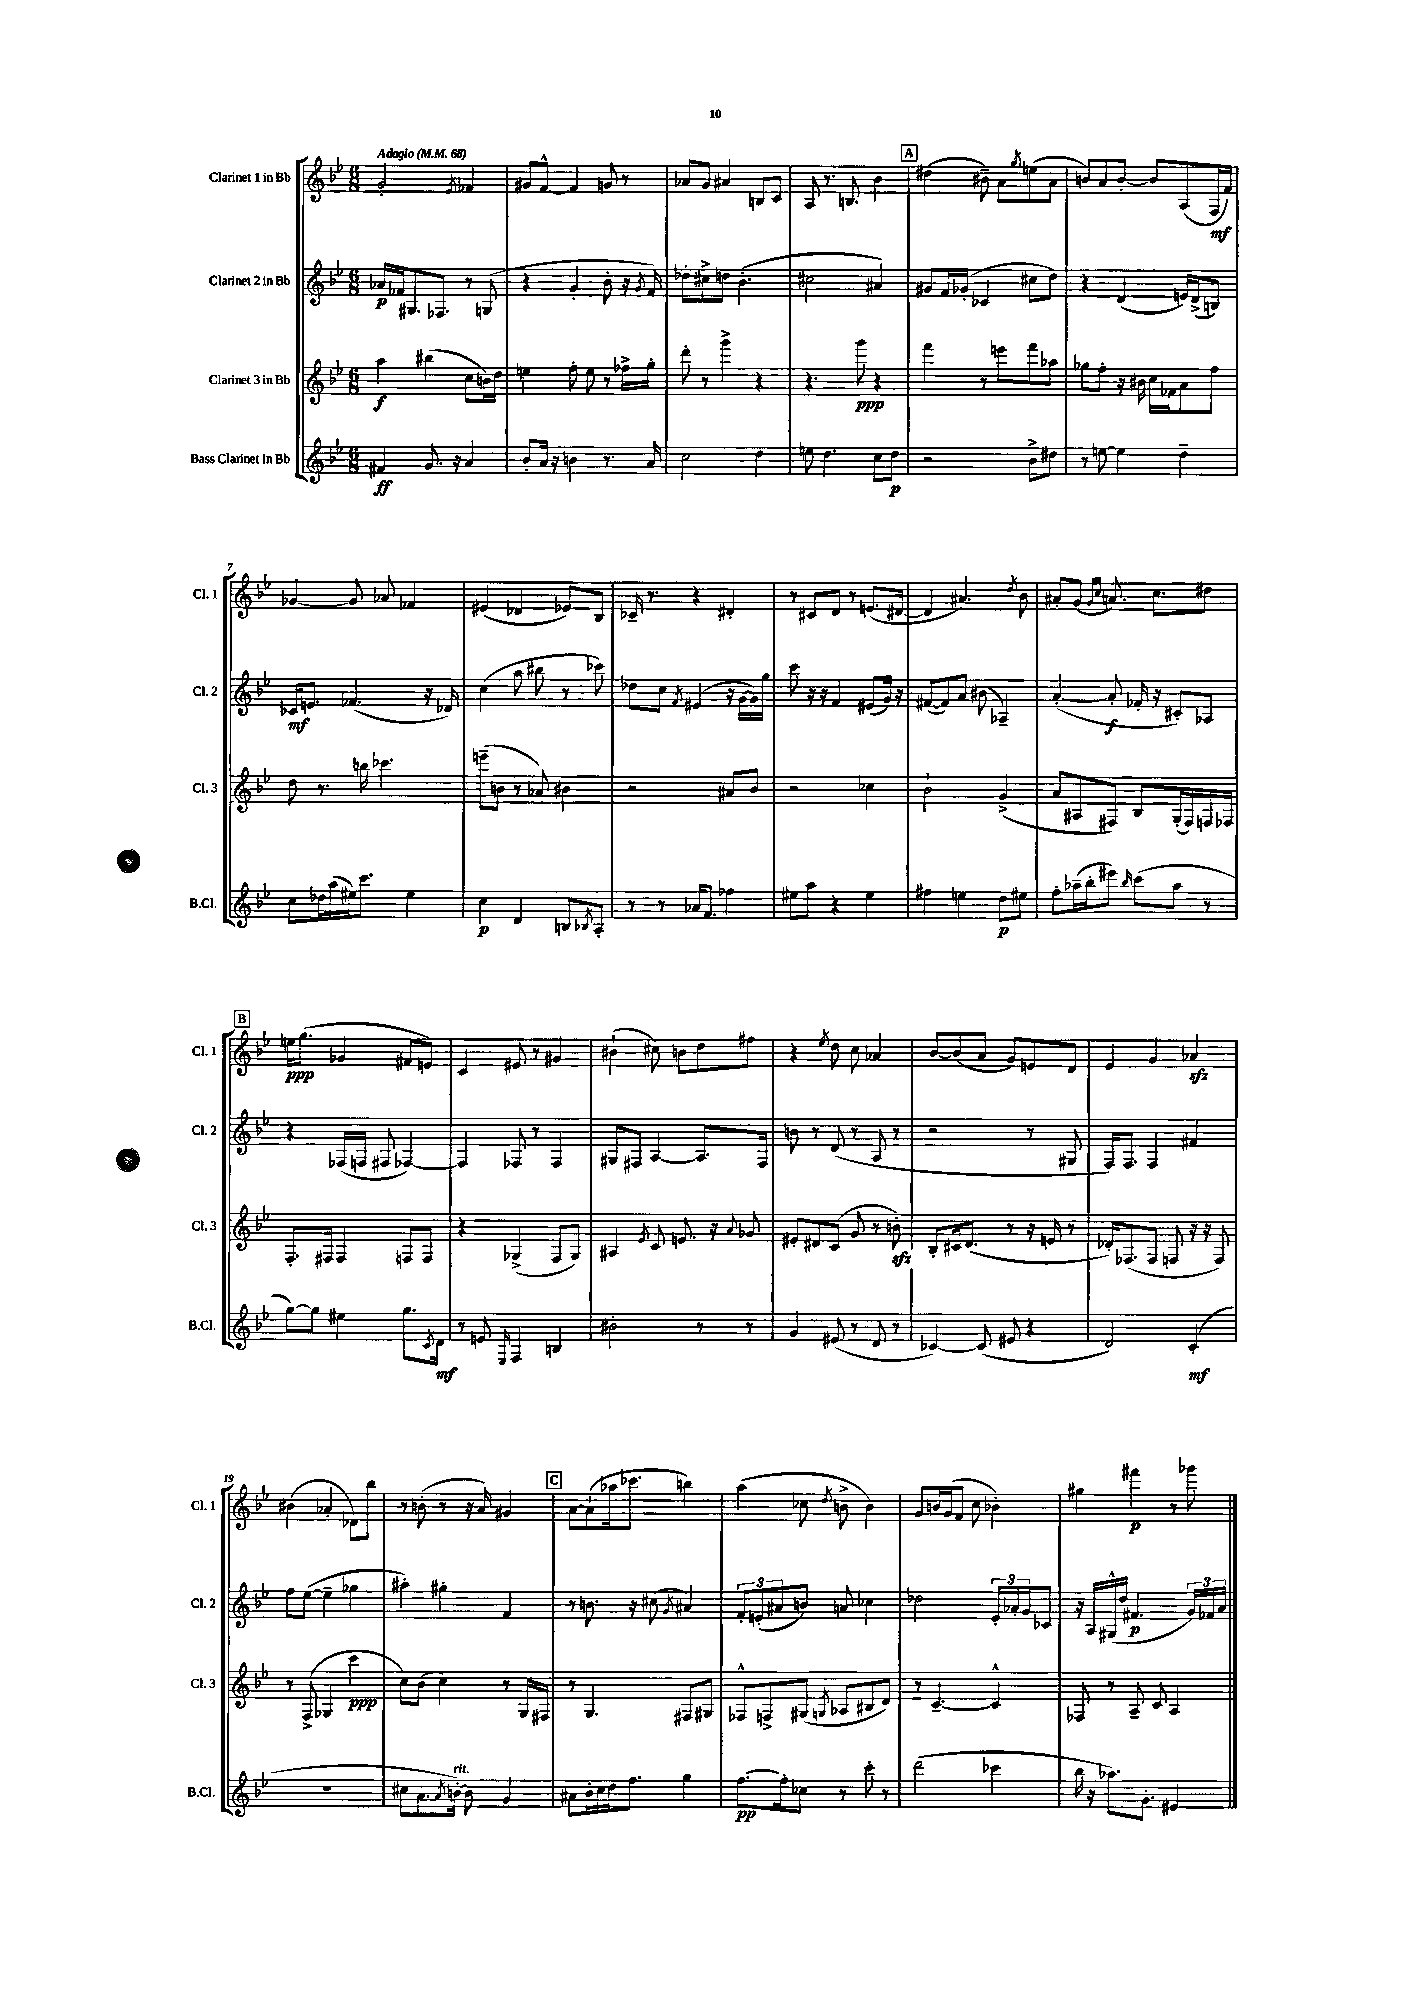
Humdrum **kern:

**kern	**dynam	**kern	**dynam	**kern	**dynam	**kern	**dynam
*part4	*part4	*part3	*part3	*part2	*part2	*part1	*part1
*staff4	*staff4	*staff3	*staff3	*staff2	*staff2	*staff1	*staff1
*I"Bass Clarinet in Bb	*	*I"Clarinet 3 in Bb	*	*I"Clarinet 2 in Bb	*	*I"Clarinet 1 in Bb	*
*I'B.Cl.	*	*I'Cl. 3	*	*I'Cl. 2	*	*I'Cl. 1	*
*clefG2	*	*clefG2	*	*clefG2	*	*clefG2	*
*k[b-e-]	*	*k[b-e-]	*	*k[b-e-]	*	*k[b-e-]	*
*M6/8	*	*M6/8	*	*M6/8	*	*M6/8	*
*MM68	*	*MM68	*	*MM68	*	*MM68	*
=1	=1	=1	=1	=1	=1	=1	=1
!	!	!	!	!	!	!LO:TX:a:B:t=Adagio	!
4f#X/	ff	4aa\	f	16a-X/LL	p	2g'/	.
.	.	.	.	16f-X/J	.	.	.
.	.	.	.	8.G#X/	.	.	.
8.g/	.	(4bb#X\	.	.	.	.	.
.	.	.	.	8.F-X/J	.	.	.
16r	.	.	.	.	.	.	.
.	.	.	.	.	.	8qe-/	.
4a/	.	8cc\L	.	8r	.	4f-X/	.
.	.	16bn\L)	.	(8Gn/	.	.	.
.	.	16dd\JJ	.	.	.	.	.
=2	=2	=2	=2	=2	=2	=2	=2
8b-'/L	.	4een\	.	4r	.	8g#X/L	.
16a/Jk	.	.	.	.	.	[8f^^/J	.
16r	.	.	.	.	.	.	.
4bn\	.	8ff'\	.	4g'/	.	4f/]	.
.	.	8ee\	.	.	.	.	.
8.r	.	8r	.	8b-'\	.	8gn/	.
.	.	16ff-X^\LL	.	16r	.	8r	.
.	.	.	.	8qg/	.	.	.
16a/	.	16gg'\JJ	.	16f/)	.	.	.
=3	=3	=3	=3	=3	=3	=3	=3
2cc\	.	8ddd'\	.	8dd-X'\L	.	8a-X/L	.
.	.	8r	.	8cc#X^\	.	8g/J	.
.	.	4ggg^\	.	8ddn\J	.	4a#X/	.
.	.	.	.	(4.b-'\	.	.	.
4dd\	.	4r	.	.	.	8Bn/L	.
.	.	.	.	.	.	8c/J	.
=4	=4	=4	=4	=4	=4	=4	=4
8een\	.	4.r	.	2cc#X\	.	8A/	.
4.dd\	.	.	.	.	.	8.r	.
.	.	.	.	.	.	8.Bn/	.
.	.	8ggg\	ppp	.	.	.	.
8cc\L	.	4r	.	4a#X/)	.	4b-\	.
8dd\J	p	.	.	.	.	.	.
!!LO:REH:place=s1:t=A
=5	=5	=5	=5	=5	=5	=5	=5
2r	.	4fff\	.	8g#X/L	.	(4dd#X\	.
.	.	.	.	16f/L	.	.	.
.	.	.	.	(16g-X'/JJ	.	.	.
.	.	8r	.	4c-X/	.	8b#X~\)	.
.	.	8eeen\L	.	.	.	8a\L	.
.	.	.	.	.	.	8qgg/	.
8b-^\L	.	8fff\	.	8cc#X\L	.	(8een\	.
8dd#X\J	.	8aa-X\J	.	8dd\J)	.	8a\J	.
=6	=6	=6	=6	=6	=6	=6	=6
8r	.	8gg-X\L	.	4r	.	8bn/L)	.
[8een\	.	8ff'\J	.	.	.	8a/	.
4ee\]	.	16r	.	(4d/	.	[8b'/J	.
.	.	16b#X\	.	.	.	.	.
.	.	16cc\LL	.	.	.	8b/L]	.
.	.	16f-X\J	.	.	.	.	.
4dd~\	.	8a\	.	16en/LL)	.	(8A/	.
.	.	.	.	(16d^/J	.	.	.
.	.	8ff\J	.	8Bn/J)	.	16F/L	mf
.	.	.	.	.	.	16f/JJ)	.
!!LO:LB:g=z
=7	=7	=7	=7	=7	=7	=7	=7
8cc\L	.	8dd\	.	16c-X/KL	mf	[4g-X/	.
.	.	.	.	8.en/J	.	.	.
16dd-X\L	.	8.r	.	.	.	.	.
(16aa\	.	.	.	.	.	.	.
16ee#X\J)	.	.	.	(4.f-X/	.	8g-/]	.
8.ccc\J	.	16bbn\	.	.	.	.	.
.	.	4.ccc-X\	.	.	.	8a-X/	.
4ee#\	.	.	.	.	.	4f-X/	.
.	.	.	.	16r	.	.	.
.	.	.	.	16d-X/)	.	.	.
=8	=8	=8	=8	=8	=8	=8	=8
4cc\	p	(8eeen~\L	.	(4cc\	.	(4e#X/	.
.	.	8bn\J	.	.	.	.	.
4d/	.	8r	.	8aa\	.	4d-X/	.
.	.	8a-X/)	.	8bb#X\	.	.	.
8Bn/L	.	4b#X\	.	8r	.	8e-X/L)	.
8qB-X/	.	.	.	.	.	.	.
8A'/J	.	.	.	8ccc-X\)	.	8B-/J	.
=9	=9	=9	=9	=9	=9	=9	=9
8r	.	2r	.	8dd-X\L	.	16c-X~/	.
.	.	.	.	.	.	8.r	.
8r	.	.	.	8cc\J	.	.	.
.	.	.	.	8qf/	.	.	.
16a-X/KL	.	.	.	(4e#X/	.	4r	.
8.f/J	.	.	.	.	.	.	.
4ff-X\	.	8a#X/L	.	16r	.	4d#X'/	.
.	.	.	.	[16g\LL	.	.	.
.	.	8b-/J	.	16g\])	.	.	.
.	.	.	.	16gg\JJ	.	.	.
=10	=10	=10	=10	=10	=10	=10	=10
8ee#X\L	.	2r	.	8ccc\	.	8r	.
8aa\J	.	.	.	16r	.	8c#X/L	.
.	.	.	.	16r	.	.	.
4r	.	.	.	4f/	.	8d/J	.
.	.	.	.	.	.	8r	.
4ee#\	.	4cc-X\	.	(8e#X/L	.	(8.en/L	.
.	.	.	.	16g/Jk)	.	.	.
.	.	.	.	16r	.	[16d#X/Jk	.
=11	=11	=11	=11	=11	=11	=11	=11
4ff#X\	.	2b-`\	.	([8f#X/L	.	4d#/]	.
.	.	.	.	8f#/])	.	.	.
4een\	.	.	.	8a/J	.	4.a#X/)	.
.	.	.	.	(8b#X\	.	.	.
8dd\L	p	(4g^/	.	4A-X~/)	.	.	.
.	.	.	.	.	.	8qdd/	.
8ee#X\J	.	.	.	.	.	8b-\	.
=12	=12	=12	=12	=12	=12	=12	=12
8ff'\L	.	8a/L	.	([4a'/	.	8a#X'/L	.
(16aa-X~\L	.	8A#X/	.	.	.	(8g/J	.
16bb-'\J	.	.	.	.	.	.	.
.	.	.	.	.	.	16qqg/LL	.
.	.	.	.	.	.	16qqcc/JJ	.
8eee#X\J)	.	8F#X/J)	.	8a'/]	f	8.an/)	.
16qqbb-/	.	.	.	.	.	.	.
(8ccc\L	.	8B-/L	.	16f-X'/	.	.	.
.	.	.	.	16r	.	8.cc\L	.
8aa-\J	.	(16G'/L	.	8c#X'/L)	.	.	.
.	.	16F#/)	.	.	.	.	.
8r	.	16Fn/	.	8A-X/J	.	8dd#X\J	.
.	.	16F-X/JJ	.	.	.	.	.
!!LO:LB:g=z
!!LO:REH:place=s1:t=B
=13	=13	=13	=13	=13	=13	=13	=13
[8gg\L)	.	8.F'/L	.	4r	.	16een\KL	ppp
.	.	.	.	.	.	(8.gg\J	.
8gg\J]	.	.	.	.	.	.	.
.	.	16F#X/Jk	.	.	.	.	.
4ee#X\	.	4F#/	.	(16F-X/LL	.	4g-X/	.
.	.	.	.	16Fn/JJ	.	.	.
.	.	.	.	8F#X/	.	.	.
8.gg\L	.	8Fn/L	.	[4F-X/)	.	8f#X/L	.
.	.	8F/J	.	.	.	8en/J)	.
8qc/	.	.	.	.	.	.	.
16d\Jk	mf	.	.	.	.	.	.
=14	=14	=14	=14	=14	=14	=14	=14
8r	.	4r	.	4F-/]	.	4c/	.
8en/	.	.	.	.	.	.	.
16qqE-/	.	.	.	.	.	.	.
4F/	.	(4G-X^/	.	8F-X/	.	8e#X/	.
.	.	.	.	8r	.	8r	.
4Bn/	.	8F/L	.	4F-/	.	4g#X/	.
.	.	8G-/J)	.	.	.	.	.
=15	=15	=15	=15	=15	=15	=15	=15
2b#X'\	.	4A#X/	.	8G#X/L	.	(4b#X`\	.
.	.	.	.	8F#X/J	.	.	.
.	.	8qe-/	.	.	.	.	.
.	.	8c/	.	[4A/	.	8cc#X\)	.
.	.	8.en/	.	.	.	8bn\L	.
8r	.	.	.	8.A/L]	.	8dd\	.
.	.	16r	.	.	.	.	.
.	.	8qqa/	.	.	.	.	.
8r	.	8g-X/	.	.	.	8ff#X\J	.
.	.	.	.	16F#/Jk	.	.	.
=16	=16	=16	=16	=16	=16	=16	=16
4g/	.	8e#X'/L	.	8bn\	.	4r	.
.	.	8d#X/	.	8r	.	.	.
.	.	.	.	.	.	8qee-/	.
(8e#X/	.	(8c/J	.	(8d/	.	8dd\	.
8r	.	8g/	.	8r	.	8cc\	.
8d/	.	8r	.	8A/	.	4a-X/	.
8r	.	8bnzz'\)	.	8r	.	.	.
=17	=17	=17	=17	=17	=17	=17	=17
[4c-X/)	.	8B-'/L	.	2r	.	[8b-/L	.
.	.	16c#X/k	.	.	.	(8b-/]	.
.	.	(8.d/J	.	.	.	.	.
(8c-/]	.	.	.	.	.	8a/J	.
8e#X/	.	8r	.	.	.	8g/L)	.
4r	.	16r	.	8r	.	8en/	.
.	.	16en/	.	.	.	.	.
.	.	8r	.	8G#X/	.	8d/J	.
=18	=18	=18	=18	=18	=18	=18	=18
2d/)	.	16d-X'/KL)	.	16F/KL)	.	4e-/	.
.	.	(8.F-X/	.	8.F/J	.	.	.
.	.	8F-/J	.	4F/	.	4g/	.
.	.	8Fn/	.	.	.	.	.
(4c'/	mf	16r	.	4f#X/	.	4a-Xzz/	.
.	.	16r	.	.	.	.	.
.	.	8F/)	.	.	.	.	.
!!LO:LB:g=z
=19	=19	=19	=19	=19	=19	=19	=19
2.r	.	8r	.	8ff\L	.	(4b#X\	.
.	.	(8F^/	.	([8ee-\J	.	.	.
.	.	4G-X/	.	4ee-~\]	.	4a-X'/	.
.	.	4ccc\	ppp	4gg-X\	.	8d-X\L)	.
.	.	.	.	.	.	8bb-\J	.
=20	=20	=20	=20	=20	=20	=20	=20
8cc#X\L	.	8cc\L)	.	4aa#X'\)	.	8r	.
8.a\	.	(8b-\J	.	.	.	(8bn'\	.
.	.	4cc\)	.	4gg#X'\	.	8r	.
8qa/	.	.	.	.	.	.	.
!LO:TX:a:i:t=rit.	!	!	!	!	!	!	!
[16bn'\Jk)	.	.	.	.	.	.	.
8b\]	.	.	.	.	.	16r	.
.	.	.	.	.	.	16a/)	.
4g/	.	8r	.	4f/	.	4g#X/	.
.	.	16G/LL	.	.	.	.	.
.	.	16F#X/JJ	.	.	.	.	.
!!LO:REH:place=s1:t=C
=21	=21	=21	=21	=21	=21	=21	=21
8a#X\L	.	8r	.	8r	.	[8a\L	.
16b-'\L	.	4.G/	.	8.bn\	.	(8a`\]	.
16cc\	.	.	.	.	.	.	.
16dd\J	.	.	.	.	.	16aa-X\k	.
8.ff\J	.	.	.	16r	.	8.ccc-X\J	.
.	.	.	.	(8cc#X\	.	.	.
.	.	.	.	8qg/	.	.	.
4gg\	.	8F#X/L	.	4a#X/)	.	4bbn\)	.
.	.	8G#X/J	.	.	.	.	.
=22	=22	=22	=22	=22	=22	=22	=22
[8.ff\L	pp	8F-X^^/L	.	12f'/L	.	(4aa\	.
.	.	.	.	(12en'/	.	.	.
.	.	8Fn^/	.	.	.	.	.
.	.	.	.	12a#X/	.	.	.
16ff'\k]	.	.	.	.	.	.	.
8cc-X\J	.	(8G#X/J	.	8bn/J)	.	8cc-X\	.
.	.	8qGn/	.	.	.	8qdd/	.
8r	.	8A-X/L	.	8an/	.	8bn^\	.
8ccc'\	.	8B#X/	.	4cc-X\	.	4b\)	.
8r	.	8d/J)	.	.	.	.	.
=23	=23	=23	=23	=23	=23	=23	=23
(2ddd\	.	8r	.	2dd-X\	.	8g/L	.
.	.	[4.c~/	.	.	.	16bn/L	.
.	.	.	.	.	.	(16g/J	.
.	.	.	.	.	.	8f/J	.
.	.	.	.	.	.	8cc\	.
4ccc-X\	.	4c^^/]	.	24e-'/LL	.	4b-X'\)	.
.	.	.	.	24a-X'/	.	.	.
.	.	.	.	24g/J	.	.	.
.	.	.	.	8c-X/J	.	.	.
=24	=24	=24	=24	=24	=24	=24	=24
16bb-\	.	8F-X/	.	16r	.	4gg#X\	.
16r	.	.	.	16A/LL	.	.	.
8.aa-X\L)	.	8r	.	(16G#X^^/	.	.	.
.	.	.	.	16dd/JJ	.	.	.
.	.	8A~/	.	4.f#X/	p	4fff#X\	p
8.g'\J	.	.	.	.	.	.	.
.	.	8c/	.	.	.	.	.
4e#X/	.	4A/	.	.	.	8r	.
.	.	.	.	24g/LL)	.	8ggg-X\	.
.	.	.	.	24f-X/	.	.	.
.	.	.	.	24a/JJ	.	.	.
==	==	==	==	==	==	==	==
*-	*-	*-	*-	*-	*-	*-	*-
